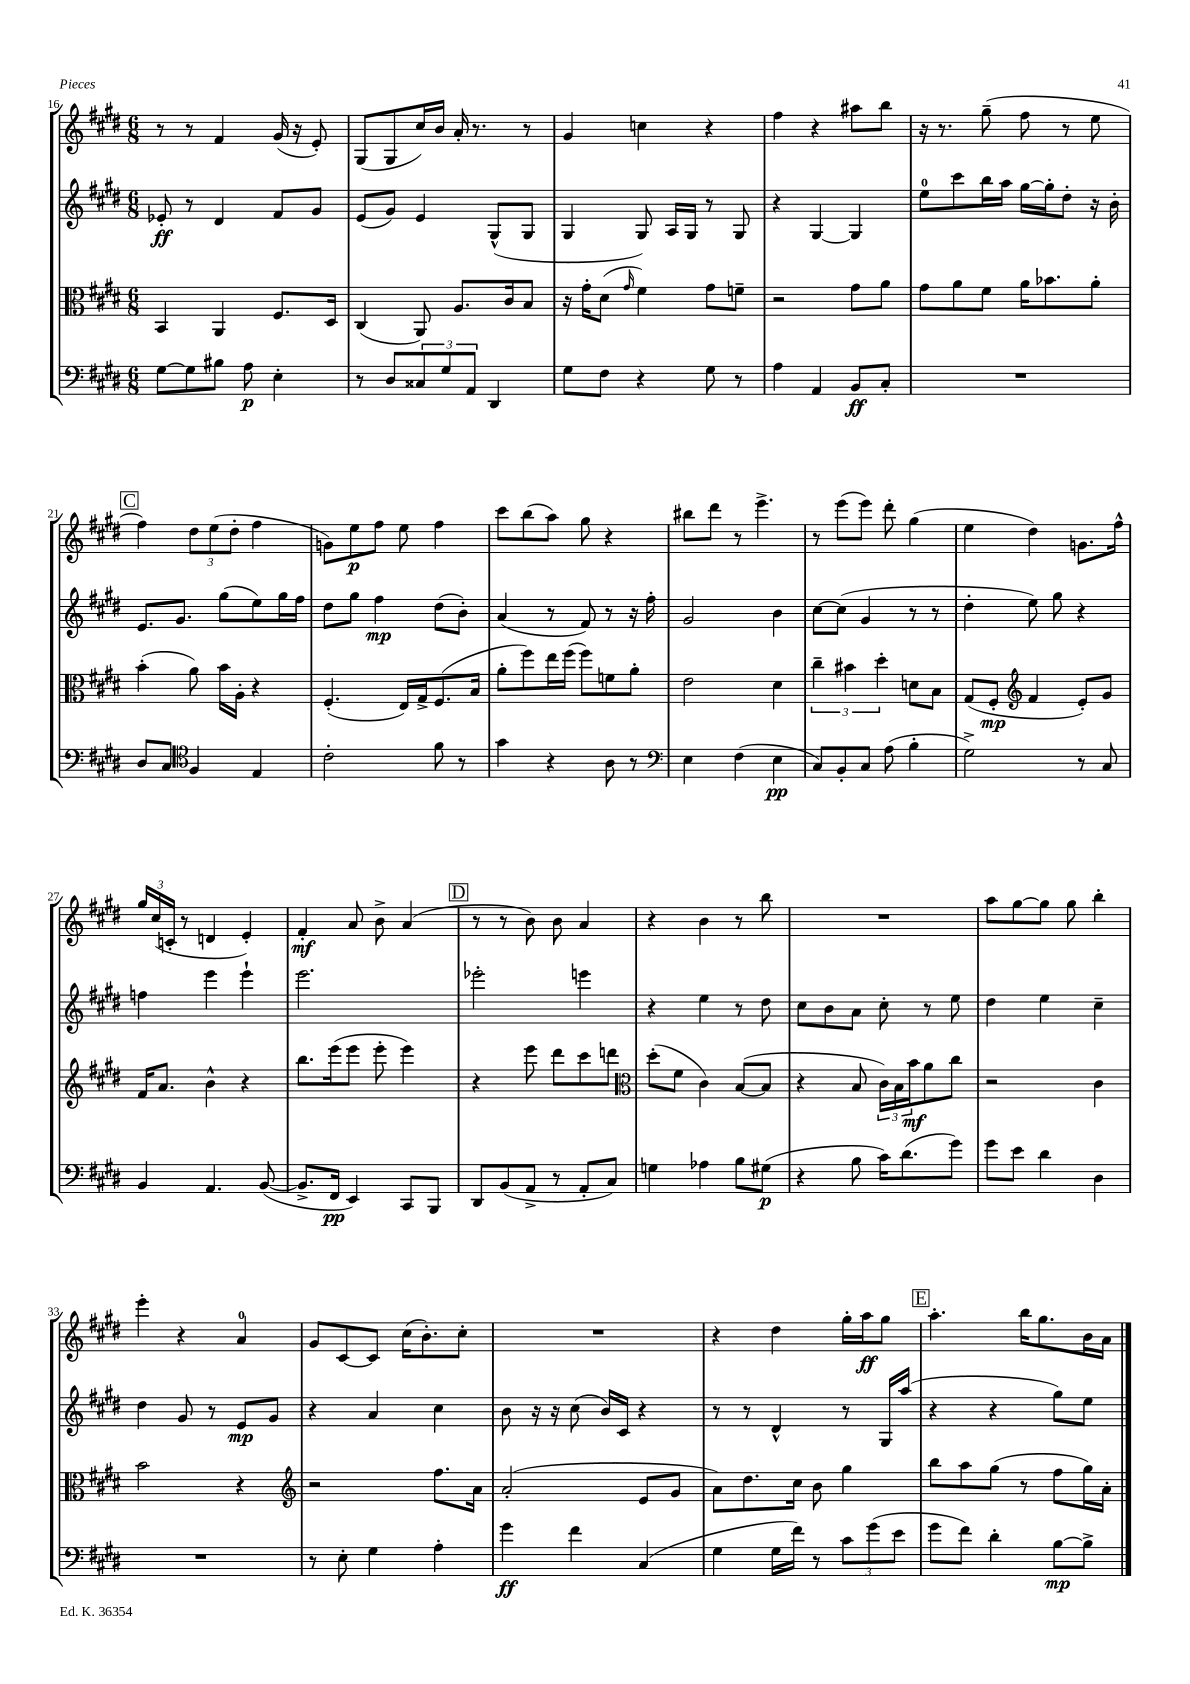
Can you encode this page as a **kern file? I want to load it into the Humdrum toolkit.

**kern	**dynam	**kern	**dynam	**kern	**dynam	**kern	**dynam
*part4	*part4	*part3	*part3	*part2	*part2	*part1	*part1
*staff4	*staff4	*staff3	*staff3	*staff2	*staff2	*staff1	*staff1
*clefF4	*	*clefC3	*	*clefG2	*	*clefG2	*
*k[f#c#g#d#]	*	*k[f#c#g#d#]	*	*k[f#c#g#d#]	*	*k[f#c#g#d#]	*
*M6/8	*	*M6/8	*	*M6/8	*	*M6/8	*
=16	=16	=16	=16	=16	=16	=16	=16
[8G#\L	.	4BB/	.	8e-X'/	ff	8r	.
8G#\]	.	.	.	8r	.	8r	.
8B#X\J	.	4AA/	.	4d#/	.	4f#/	.
8A\	p	.	.	.	.	.	.
4E'\	.	8.F#/L	.	8f#/L	.	(16g#/	.
.	.	.	.	.	.	16r	.
.	.	.	.	8g#/J	.	8e'/)	.
.	.	16D#/Jk	.	.	.	.	.
=17	=17	=17	=17	=17	=17	=17	=17
8r	.	(4C#/	.	(8e/L	.	(8G#/L	.
8D#/L	.	.	.	8g#/J)	.	8G#/	.
12C##X/	.	8AA/)	.	4e/	.	16cc#/L)	.
.	.	.	.	.	.	16b/JJ	.
12G#/	.	.	.	.	.	.	.
.	.	8.A/L	.	.	.	16a'/	.
12AA/J	.	.	.	.	.	.	.
.	.	.	.	.	.	8.r	.
4DD#/	.	.	.	(8G#^^/L	.	.	.
.	.	16c#/k	.	.	.	.	.
.	.	8B/J	.	8G#/J	.	8r	.
=18	=18	=18	=18	=18	=18	=18	=18
8G#\L	.	16r	.	4G#/	.	4g#/	.
.	.	16g#'\KL	.	.	.	.	.
8F#\J	.	(8d#\J	.	.	.	.	.
.	.	16qqg#/	.	.	.	.	.
4r	.	4f#\)	.	8G#/)	.	4ccn\	.
.	.	.	.	16A/LL	.	.	.
.	.	.	.	16G#/JJ	.	.	.
8G#\	.	8g#\L	.	8r	.	4r	.
8r	.	8fn~\J	.	8G#/	.	.	.
=19	=19	=19	=19	=19	=19	=19	=19
4A\	.	2r	.	4r	.	4ff#\	.
4AA/	.	.	.	[4G#/	.	4r	.
8BB/L	ff	8g#\L	.	4G#/]	.	8aa#X\L	.
8C#'/J	.	8a\J	.	.	.	8bb\J	.
=20	=20	=20	=20	=20	=20	=20	=20
2.r	.	8g#\L	.	8ee\L	.	16r	.
.	.	.	.	.	.	8.r	.
.	.	8a\	.	8ccc#\	.	.	.
.	.	8f#\J	.	16bb\L	.	(8gg#~\	.
.	.	.	.	16aa\JJ	.	.	.
.	.	16a\KL	.	[16gg#\LL	.	8ff#\	.
.	.	8.b-X\	.	16gg#'\J]	.	.	.
.	.	.	.	8dd#'\J	.	8r	.
.	.	8a'\J	.	16r	.	8ee\	.
.	.	.	.	16b'\	.	.	.
!!LO:LB:g=z
!!LO:REH:place=s1:t=C
=21	=21	=21	=21	=21	=21	=21	=21
8D#/L	.	(4b'\	.	8.e/L	.	4ff#\)	.
8C#/J	.	.	.	.	.	.	.
.	.	.	.	8.g#/J	.	.	.
*clefC4	*	*	*	*	*	*	*
4F#/	.	8a\)	.	.	.	12dd#\L	.
.	.	.	.	.	.	(12ee\	.
.	.	16b\LL	.	(8gg#\L	.	.	.
.	.	.	.	.	.	12dd#'\J	.
.	.	16A'\JJ	.	.	.	.	.
4E/	.	4r	.	8ee\)	.	4ff#\	.
.	.	.	.	16gg#\L	.	.	.
.	.	.	.	16ff#\JJ	.	.	.
=22	=22	=22	=22	=22	=22	=22	=22
2c#'\	.	(4.F#'/	.	8dd#\L	.	8gn\L)	.
.	.	.	.	8gg#\J	.	8ee\	p
.	.	.	.	4ff#\	mp	8ff#\J	.
.	.	16E/LL)	.	.	.	8ee\	.
.	.	16G#^/J	.	.	.	.	.
8f#\	.	(8.F#/	.	(8dd#\L	.	4ff#\	.
8r	.	.	.	8b'\J)	.	.	.
.	.	16B/Jk	.	.	.	.	.
=23	=23	=23	=23	=23	=23	=23	=23
4g#\	.	8a'\L	.	(4a/	.	8ccc#\L	.
.	.	8ff#\)	.	.	.	(8bb\	.
4r	.	16ee\L	.	8r	.	8aa\J)	.
.	.	(16ff#\JJ	.	.	.	.	.
.	.	8ff#\L)	.	8f#/)	.	8gg#\	.
8A\	.	8fn\	.	8r	.	4r	.
8r	.	8a'\J	.	16r	.	.	.
.	.	.	.	16ff#'\	.	.	.
=24	=24	=24	=24	=24	=24	=24	=24
*clefF4	*	*	*	*	*	*	*
4E\	.	2e\	.	2g#/	.	8bb#X\L	.
.	.	.	.	.	.	8ddd#\J	.
(4F#\	.	.	.	.	.	8r	.
.	.	.	.	.	.	4.eee^\	.
4E\	pp	4d#\	.	4b\	.	.	.
=25	=25	=25	=25	=25	=25	=25	=25
8C#/L)	.	6cc#~\	.	[8cc#\L	.	8r	.
8BB'/	.	.	.	(8cc#\J]	.	(8eee\L	.
.	.	6b#X\	.	.	.	.	.
8C#/J	.	.	.	4g#/	.	8eee\J)	.
.	.	6dd#'\	.	.	.	.	.
(8A\	.	.	.	.	.	8ddd#'\	.
4B'\	.	8dn\L	.	8r	.	(4gg#\	.
.	.	8B\J	.	8r	.	.	.
=26	=26	=26	=26	=26	=26	=26	=26
2G#^\)	.	(8G#/L	.	4dd#'\	.	4ee\	.
.	.	8F#'/J	mp	.	.	.	.
*	*	*clefG2	*	*	*	*	*
.	.	4f#/	.	8ee\)	.	4dd#\)	.
.	.	.	.	8gg#\	.	.	.
8r	.	8e'/L)	.	4r	.	8.gn\L	.
8C#/	.	8g#/J	.	.	.	.	.
.	.	.	.	.	.	16ff#^^\Jk	.
!!LO:LB:g=z
=27	=27	=27	=27	=27	=27	=27	=27
4BB/	.	16f#/KL	.	4ffn\	.	24gg#/LL	.
.	.	.	.	.	.	(24cc#/	.
.	.	8.a/J	.	.	.	.	.
.	.	.	.	.	.	24cn'/JJ	.
.	.	.	.	.	.	8r	.
4.AA/	.	4b^^\	.	4eee\	.	4dn/	.
.	.	4r	.	4eee`\	.	4e'/)	.
([8BB/	.	.	.	.	.	.	.
=28	=28	=28	=28	=28	=28	=28	=28
8.BB^/L]	.	8.bb\L	.	2.eee\	.	4f#'/	mf
16FF#/Jk	pp	(16eee\k	.	.	.	.	.
4EE/)	.	8eee\J	.	.	.	8a/	.
.	.	8eee'\	.	.	.	8b^\	.
8CC#/L	.	4eee\)	.	.	.	(4a/	.
8BBB/J	.	.	.	.	.	.	.
!!LO:REH:place=s1:t=D
=29	=29	=29	=29	=29	=29	=29	=29
8DD#/L	.	4r	.	2eee-X'\	.	8r	.
(8BB/	.	.	.	.	.	8r	.
8AA^/J	.	8eee\	.	.	.	8b\)	.
8r	.	8ddd#\L	.	.	.	8b\	.
8AA'/L	.	8ccc#\	.	4eeen\	.	4a/	.
8C#/J)	.	8dddn\J	.	.	.	.	.
=30	=30	=30	=30	=30	=30	=30	=30
*	*	*clefC3	*	*	*	*	*
4Gn\	.	(8dd#'\L	.	4r	.	4r	.
.	.	8f#\J	.	.	.	.	.
4A-X\	.	4c#\)	.	4ee\	.	4b\	.
8B\L	.	([8B/L	.	8r	.	8r	.
(8G#X\J	p	8B/J]	.	8dd#\	.	8bb\	.
=31	=31	=31	=31	=31	=31	=31	=31
4r	.	4r	.	8cc#\L	.	2.r	.
.	.	.	.	8b\	.	.	.
8B\	.	8B/	.	8a\J	.	.	.
16c#\KL)	.	24c#\LL)	.	8cc#'\	.	.	.
.	.	24B\	.	.	.	.	.
(8.d#\	.	.	.	.	.	.	.
.	.	24b\J	mf	.	.	.	.
.	.	8a\	.	8r	.	.	.
8g#\J)	.	8cc#\J	.	8ee\	.	.	.
=32	=32	=32	=32	=32	=32	=32	=32
8g#\L	.	2r	.	4dd#\	.	8aa\L	.
8e\J	.	.	.	.	.	[8gg#\	.
4d#\	.	.	.	4ee\	.	8gg#\J]	.
.	.	.	.	.	.	8gg#\	.
4D#\	.	4c#\	.	4cc#~\	.	4bb'\	.
!!LO:LB:g=z
=33	=33	=33	=33	=33	=33	=33	=33
2.r	.	2b\	.	4dd#\	.	4eee'\	.
.	.	.	.	8g#/	.	4r	.
.	.	.	.	8r	.	.	.
.	.	4r	.	8e/L	mp	4a/	.
.	.	.	.	8g#/J	.	.	.
=34	=34	=34	=34	=34	=34	=34	=34
*	*	*clefG2	*	*	*	*	*
8r	.	2r	.	4r	.	8g#/L	.
8E'\	.	.	.	.	.	[8c#/	.
4G#\	.	.	.	4a/	.	8c#/J]	.
.	.	.	.	.	.	(16cc#\KL	.
.	.	.	.	.	.	8.b'\)	.
4A'\	.	8.ff#\L	.	4cc#\	.	.	.
.	.	.	.	.	.	8cc#'\J	.
.	.	16a\Jk	.	.	.	.	.
=35	=35	=35	=35	=35	=35	=35	=35
4g#\	ff	(2a'/	.	8b\	.	2.r	.
.	.	.	.	16r	.	.	.
.	.	.	.	16r	.	.	.
4f#\	.	.	.	(8cc#\	.	.	.
.	.	.	.	16b/LL)	.	.	.
.	.	.	.	16c#/JJ	.	.	.
(4C#/	.	8e/L	.	4r	.	.	.
.	.	8g#/J	.	.	.	.	.
=36	=36	=36	=36	=36	=36	=36	=36
4G#\	.	8a\L)	.	8r	.	4r	.
.	.	8.dd#\	.	8r	.	.	.
16G#\LL	.	.	.	4d#^^/	.	4dd#\	.
16f#\JJ)	.	16cc#\Jk	.	.	.	.	.
8r	.	8b\	.	.	.	.	.
12c#\L	.	4gg#\	.	8r	.	16gg#'\LL	.
.	.	.	.	.	.	16aa\J	ff
(12g#\	.	.	.	.	.	.	.
.	.	.	.	16G#/LL	.	8gg#\J	.
12e\J	.	.	.	.	.	.	.
.	.	.	.	(16aa/JJ	.	.	.
!!LO:REH:place=s1:t=E
=37	=37	=37	=37	=37	=37	=37	=37
8g#\L	.	8bb\L	.	4r	.	4.aa'\	.
8f#\J)	.	8aa\	.	.	.	.	.
4d#'\	.	(8gg#\J	.	4r	.	.	.
.	.	8r	.	.	.	16bb\KL	.
.	.	.	.	.	.	8.gg#\	.
[8B\L	mp	8ff#\L	.	8gg#\L)	.	.	.
8B^\J]	.	16gg#\L)	.	8ee\J	.	16b\L	.
.	.	16a'\JJ	.	.	.	16a\JJ	.
==	==	==	==	==	==	==	==
*-	*-	*-	*-	*-	*-	*-	*-
